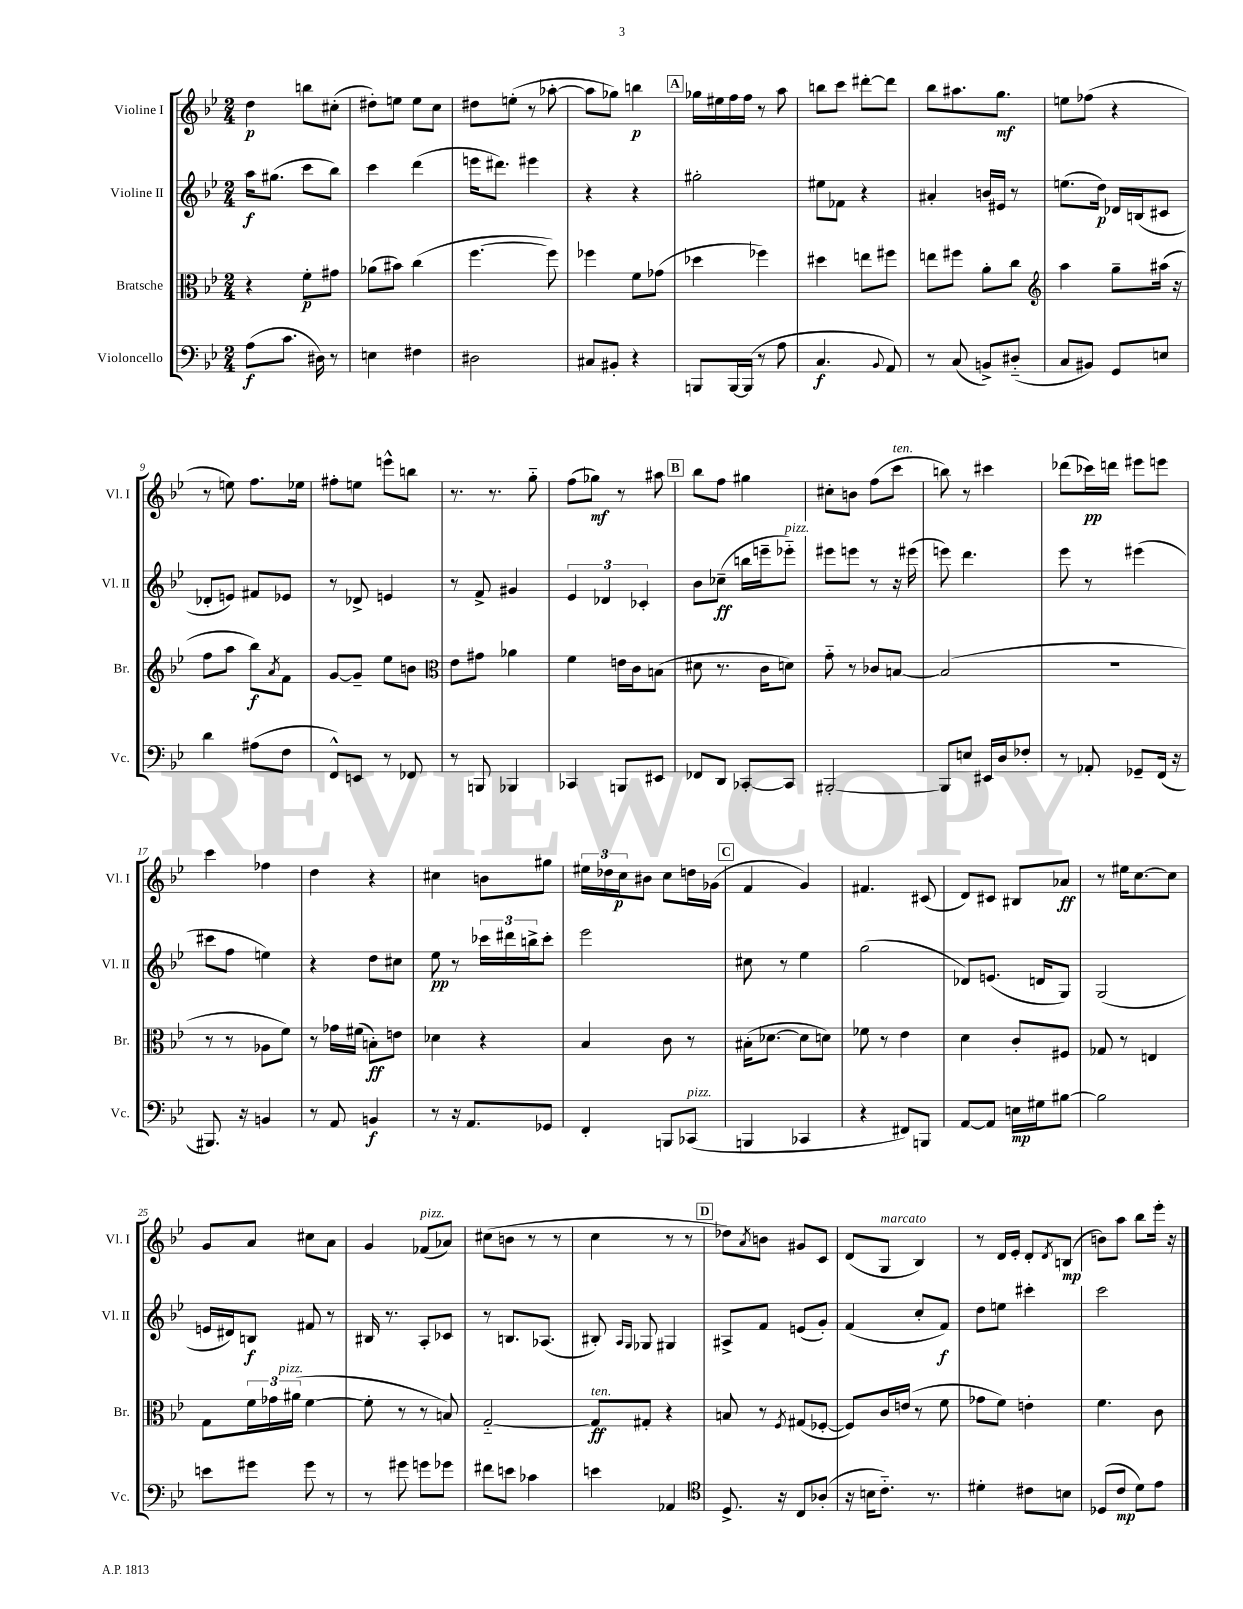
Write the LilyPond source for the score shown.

<<
\new StaffGroup <<
\new Staff = "s0" \with { instrumentName = "Violine I" shortInstrumentName = "Vl. I" } {
    \clef treble \key bes \major \numericTimeSignature \time 2/4
    d''4\p b''8 cis''8-.( |
    dis''8-.) e''8 e''8 c''8 |
    dis''8 e''8-.( r8 aes''8~-. |
    aes''8 ges''8) b''4\p |
    \mark \markup { \box "A" } ges''16 eis''16 f''16 f''16 r8 a''8 |
    b''8 c'''8 dis'''8~-. dis'''8 |
    bes''8 ais''8. g''8.\mf |
    e''8 fes''8( r4 |
    r8 e''8) f''8. ees''16 |
    fis''8-. e''8 e'''8-^ b''8 |
    r8. r8. g''8-_ |
    f''8( ges''8\mf) r8 ais''8 |
    \mark \markup { \box "B" } bes''8 f''8 gis''4 |
    cis''8-. b'8 f''8( c'''8^\markup { \italic "ten." } |
    b''8) r8 cis'''4 |
    des'''8( ces'''16\pp) d'''16 eis'''8 e'''8 |
    c'''4 fes''4 |
    d''4 r4 |
    cis''4 b'8 gis''8 |
    \tuplet 3/2 { eis''16 des''16 c''16\p } bis'8 c''8 d''16 ges'16( |
    \mark \markup { \box "C" } f'4 g'4) |
    fis'4. cis'8( |
    d'8) cis'8 bis8 aes'8\ff |
    r8 eis''16 c''8.~ c''8 |
    g'8 a'8 cis''8 a'8 |
    g'4 fes'8^\markup { \italic "pizz." }( aes'8) |
    cis''8( b'8 r8 r8 |
    c''4 r8 r8 |
    \mark \markup { \box "D" } des''8) \acciaccatura { a'8 } b'8 gis'8 c'8 |
    d'8( g8^\markup { \italic "marcato" } bes4) |
    r8 d'16 ees'16-. d'8-. \acciaccatura { d'8 } b8\mp( |
    b'8) a''8 bes''8 ees'''16-. r16 \bar "|." |
}
\new Staff = "s1" \with { instrumentName = "Violine II" shortInstrumentName = "Vl. II" } {
    \clef treble \key bes \major \numericTimeSignature \time 2/4
    a''16\f gis''8.( c'''8 bes''8) |
    c'''4 d'''4( |
    e'''16 dis'''8.) eis'''4 |
    r4 r4 |
    \mark \markup { \box "A" } gis''2-. |
    eis''8 fes'8 r4 |
    ais'4-. b'16 eis'16 r8 |
    e''8.( d''16\p) des'16 b16( cis'8 |
    des'8-. e'8) fis'8 ees'8 |
    r8 des'8-> e'4 |
    r8 f'8-> gis'4 |
    \tuplet 3/2 { ees'4 des'4 ces'4-. } |
    \mark \markup { \box "B" } bes'8 ces''8--\ff( b''16 e'''16-- ees'''8-_^\markup { \italic "pizz." }) |
    eis'''8 e'''8 r8 r16 eis'''16( |
    e'''8) d'''4. |
    ees'''8 r8 eis'''4( |
    cis'''8 f''8 e''4) |
    r4 d''8 cis''8 |
    ees''8\pp r8 \tuplet 3/2 { ces'''16 dis'''16 b''16-> } ces'''8-. |
    ees'''2 |
    \mark \markup { \box "C" } cis''8 r8 ees''4 |
    g''2( |
    des'8) e'8.( d'16 g8) |
    g2( |
    e'16 dis'16) b8\f fis'8 r8 |
    bis16 r8. a8-. ces'8 |
    r8 b8. aes8.( |
    bis8-.) \grace { a16 g16 } ges8 gis4 |
    \mark \markup { \box "D" } ais8-> f'8 e'8( g'8-.) |
    f'4( c''8-. f'8\f) |
    d''8 e''8 cis'''4-. |
    c'''2 \bar "|." |
}
\new Staff = "s2" \with { instrumentName = "Bratsche" shortInstrumentName = "Br." } {
    \clef alto \key bes \major \numericTimeSignature \time 2/4
    r4 f'8-.\p gis'8 |
    aes'8( bis'8) c''4( |
    f''4.~ f''8) |
    fes''4 f'8 ges'8( |
    \mark \markup { \box "A" } des''4 fes''4) |
    dis''4 e''8 fis''8 |
    e''8 fis''8 a'8-. c''8 |
    \clef treble a''4 g''8-- ais''16( r16 |
    f''8 a''8 bes''8\f) \acciaccatura { a'8 } f'8 |
    g'8~ g'8-- ees''8 b'8 |
    \clef alto ees'8 gis'8 aes'4 |
    f'4 e'16 c'16 b8( |
    \mark \markup { \box "B" } dis'8 r8. c'16 d'8) |
    g'8-_ r8 ces'8 b8~ |
    b2( |
    r2 |
    r8 r8 aes8 f'8) |
    r8 ges'16 fis'16( b8-.\ff) e'8 |
    des'4 r4 |
    bes4 c'8 r8 |
    \mark \markup { \box "C" } bis16-.( des'8.~ des'8 d'8) |
    fes'8 r8 ees'4 |
    d'4 c'8-. fis8 |
    ges8 r8 e4 |
    g8 \tuplet 3/2 { f'16 ges'16 ais'16^\markup { \italic "pizz." }( } f'4~ |
    f'8-. r8 r8 b8) |
    g2~-_ |
    g8\ff^\markup { \italic "ten." } gis8-. r4 |
    \mark \markup { \box "D" } b8 r8 \acciaccatura { f8 } gis8( fes8~-. |
    fes8) c'16 e'16( r8 f'8 |
    ges'8 f'8) e'4-. |
    f'4. c'8 \bar "|." |
}
\new Staff = "s3" \with { instrumentName = "Violoncello" shortInstrumentName = "Vc." } {
    \clef bass \key bes \major \numericTimeSignature \time 2/4
    a8\f( c'8. dis16) r8 |
    e4 fis4 |
    dis2 |
    cis8 bis,8-. r4 |
    \mark \markup { \box "A" } b,,8 b,,16~ b,,16( r8 a8 |
    c4.\f \appoggiatura { bes,8 } a,8) |
    r8 c8( b,8->) dis8-_( |
    c8 bis,8) g,8 e8 |
    d'4 ais8( f8 |
    f,8-^) e,8 r8 fes,8 |
    r8 b,,8 bes,,4 |
    ces,4 b,,8 eis,8 |
    \mark \markup { \box "B" } fes,8 d,8 ces,8~-. ces,8 |
    bis,,2~-. |
    bis,,8 e8 eis,16 d16 fes8-. |
    r8 aes,8-. ges,8-- f,16( r16 |
    bis,,8.) r16 b,4 |
    r8 a,8 b,4\f |
    r8 r16 a,8. ges,8 |
    f,4-. b,,8 ces,8^\markup { \italic "pizz." }( |
    \mark \markup { \box "C" } b,,4 ces,4 |
    r4 fis,8) b,,8 |
    a,8~ a,8 e16\mp gis16 bis8~ |
    bis2 |
    e'8 gis'8 gis'8 r8 |
    r8 gis'8 g'8 ges'8 |
    fis'8 e'8 ces'4 |
    e'4 aes,4 |
    \mark \markup { \box "D" } \clef tenor d8.-> r16 c8 aes8-.( |
    r16 b16 c'8.-_) r8. |
    dis'4-. cis'8 b8 |
    des8( c'8\mp d'8) ees'8 \bar "|." |
}
>>
>>
